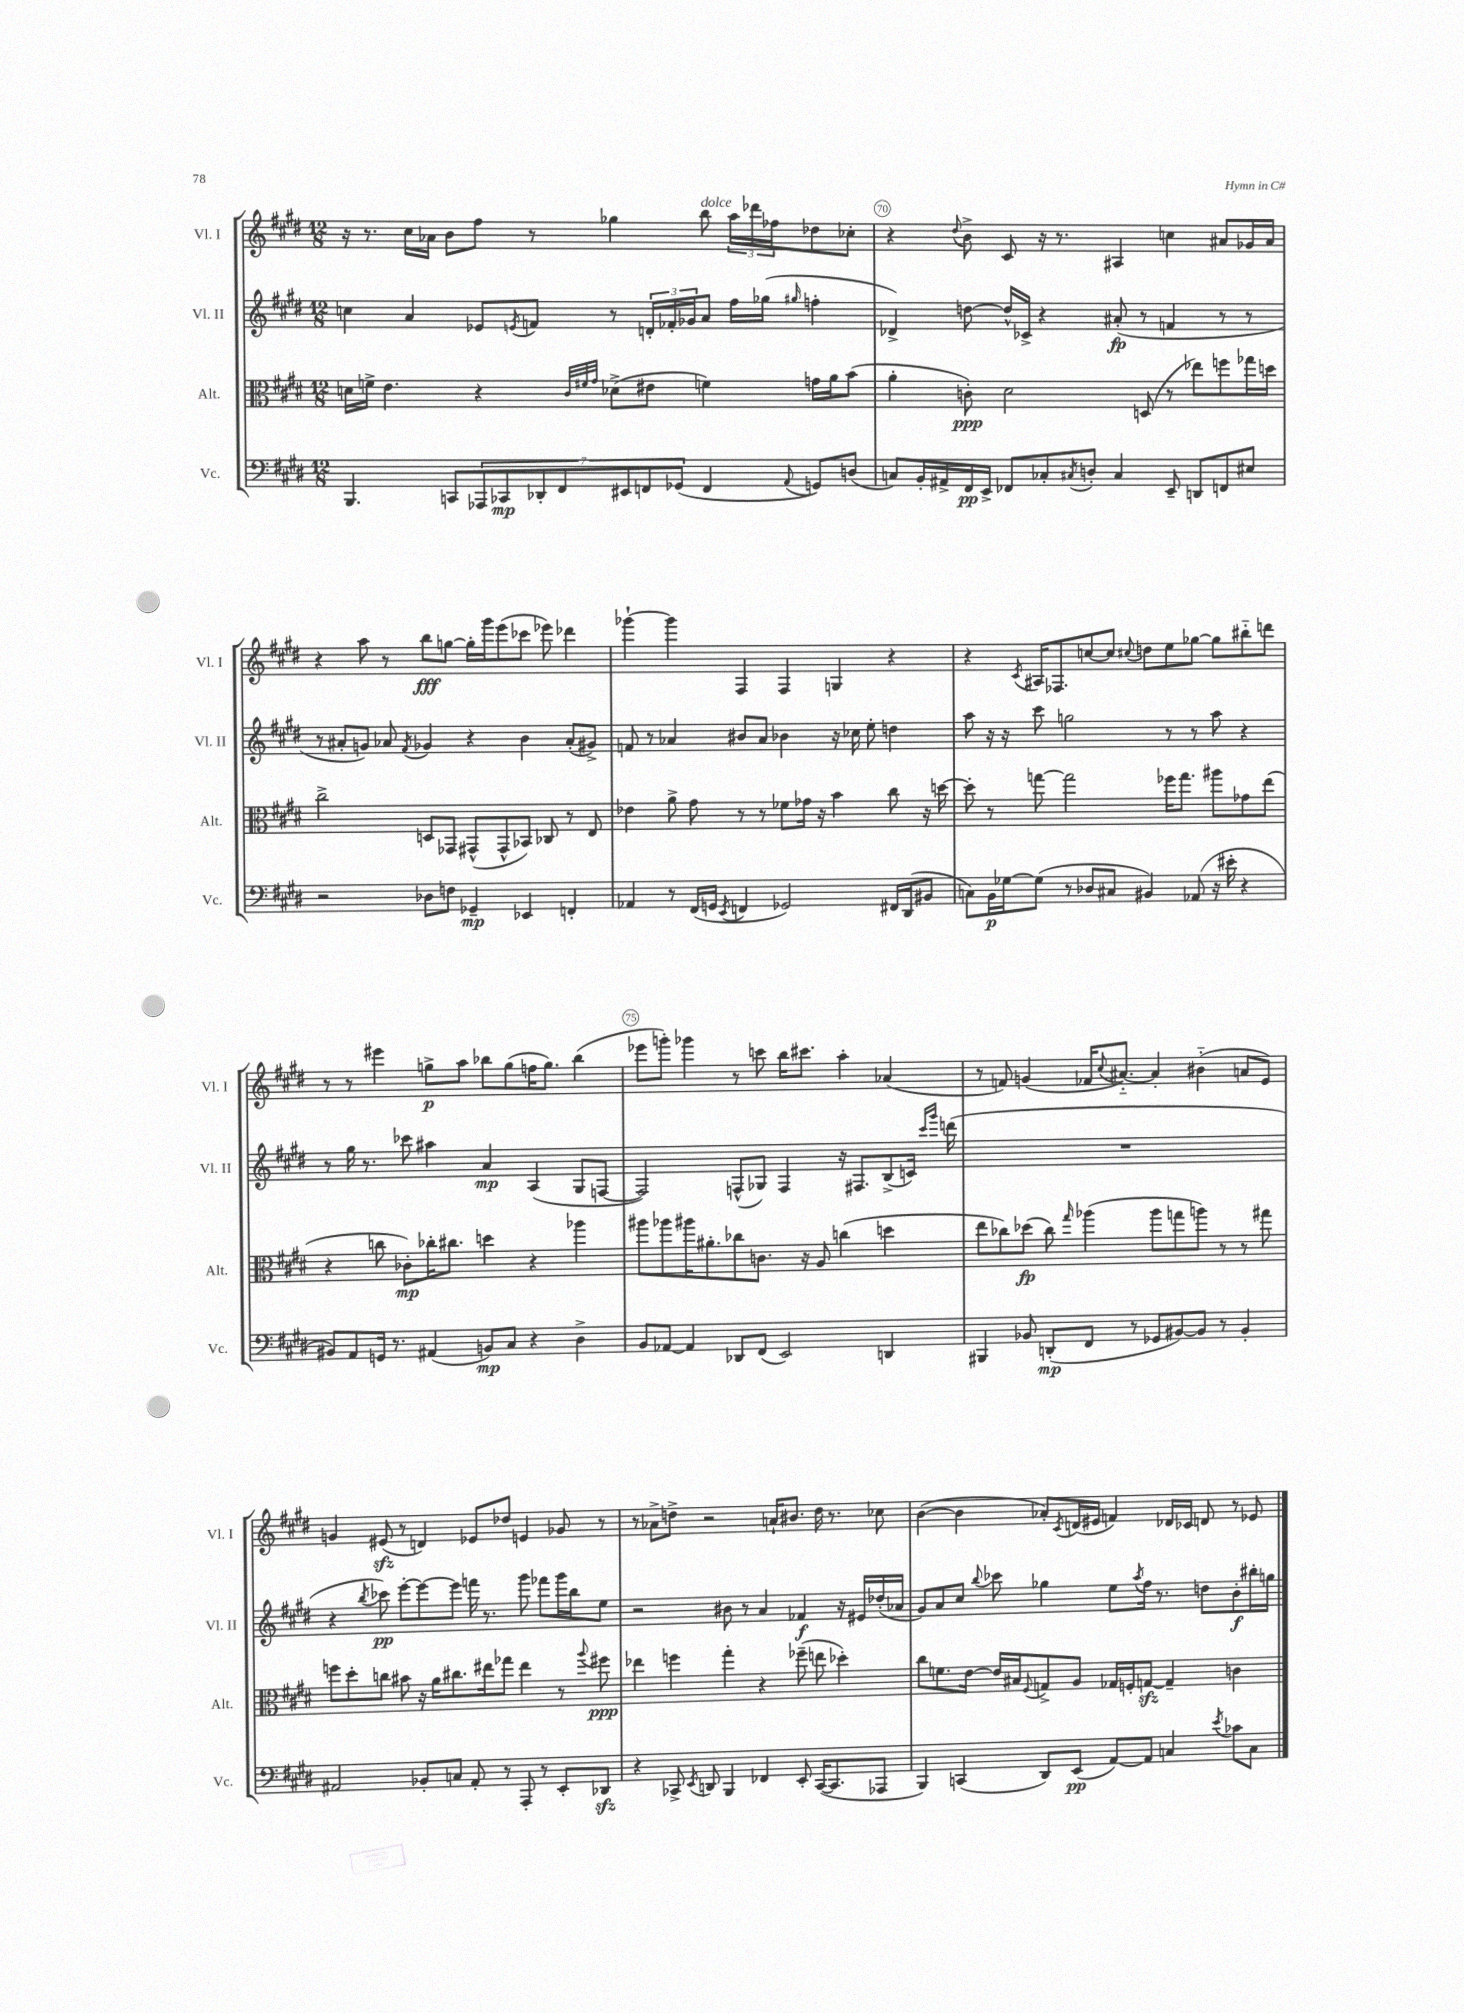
<<
\new StaffGroup <<
\new Staff = "s0" \with { instrumentName = "Vl. I" shortInstrumentName = "Vl. I" } {
    \clef treble \key e \major \numericTimeSignature \time 12/8
    r16 r8. cis''16 aes'16 b'8 fis''8 r8 ges''4 b''8^\markup { \italic "dolce" } \tuplet 3/2 { a''16 des'''16 fes''16 } des''8 ces''8-. |
    r4 \appoggiatura { dis''8 } b'8-> cis'8 r16 r8. ais4 c''4 ais'8 ges'16 ais'16 |
    r4 a''8 r8 b''8\fff g''8~ g''16-. gis'''16 e'''8( ces'''8 ees'''8) des'''4 |
    ges'''4~-! ges'''4 fis4 fis4 g4 r4 |
    r4 \acciaccatura { cis'8 } ais16 fes8. c''8~ c''8 \appoggiatura { cis''8 } d''8 e''8 ges''8~ ges''8 bis''8-_ d'''8 |
    r8 r8 eis'''4 g''8->\p a''8 bes''8 g''8( f''16 g''8.) bes''4( |
    ees'''8 g'''8-.) ges'''4 r8 c'''8 b''16 cis'''8. a''4-. aes'4( |
    r8 f'8) g'4( fes'16 \appoggiatura { cis''8 } ais'8.~-_) ais'4-. bis'4-_( a'8 e'8) |
    g'4 eis'8\sfz( r8 d'4) ees'8 des''8 e'4 ges'8 r8 |
    r8 aes'8-> d''8-> r2 a'16-! bis'8. d''16 r8. ces''8 |
    b'4~( b'4 aes'8-.) \acciaccatura { cis'8 } d'16( eis'16 f'4) des'16 ces'16 d'8 r8 ees'8 \bar "|." |
}
\new Staff = "s1" \with { instrumentName = "Vl. II" shortInstrumentName = "Vl. II" } {
    \clef treble \key e \major \numericTimeSignature \time 12/8
    c''4 a'4 ees'8 \acciaccatura { e'8 } f'8 r8 \tuplet 3/2 { d'16-. fes'16-. ges'16 } a'8 fis''16 ges''16( \grace { gis''16 } f''4-. |
    des'4->) d''8~ d''16-^ ces'16-> r4 ais'8-.\fp( r8 f'4 r8 r8 |
    r8 ais'8-. g'8) aes'8 \acciaccatura { fis'8 } ges'4 r4 b'4 aes'8-.( gis'8->) |
    f'8 r8 aes'4 bis'8 aes'8 bes'4 r16 ces''16 e''8-. d''4 |
    a''8 r16 r16 cis'''8 g''2 r8 r8 a''8 r4 |
    r8 gis''16 r8. ces'''8 ais''4 a'4\mp a4( gis8 f8~ |
    f2) f8-^( ges8) f4 r16 fis8. b8->( c'16) \grace { cis'''16 gis'''16 } d'''16( |
    R1. |
    r4 \acciaccatura { b''8 } ces'''8\pp) e'''8~-. e'''8~ e'''8 f'''16 r8. gis'''8 fes'''8 gis'''16 b''16 e''8 |
    r2 bis'8 r8 a'4 fes'4\f r16 eis'16 des''16-.( aes'16 |
    gis'8) a'8 cis''8 \appoggiatura { b''8 } ces'''8 ges''4 e''8 \acciaccatura { a''8 } fis''16 r8. d''8 b'8-.\f bis''16-. g''16 \bar "|." |
}
\new Staff = "s2" \with { instrumentName = "Alt." shortInstrumentName = "Alt." } {
    \clef alto \key e \major \numericTimeSignature \time 12/8
    d'16 f'16-> e'4. r4 \grace { cis'32 fis'32 gis'32 } des'8->( eis'8 f'4) g'16 a'16 b'8( |
    a'4-. c'8-.\ppp) dis'2 d8( r8 ees''8) f''8 ges''16 d''16 |
    cis''2-> d8 ges,8 gis,8-^( gis,8-^ bes,8) ces8 r8 e8 |
    ees'4 a'8-> gis'8 r8 r8 fes'8 ges'16 r16 b'4 cis''8 r16 d''16~ |
    d''8-. r8 g''8~ g''2 fes''16 g''8. ais''8 ges'8 e''8( |
    r4 c''8 ces'8-.\mp) ces''16-. cis''8. d''4 r4 aes''4 |
    ais''8 aes''8 ais''16 ais'8.-. ces''8 c'8. r16 a8 c''4( d''4 |
    e''8 ces''8) des''8\fp( ces''8) \grace { gis''16 } aes''4( aes''8 g''8 a''8) r8 r8 gis''8 |
    f''8 dis''8-. c''8 bis'8 r16 a'16 cis''8. eis''16 ges''8 eis''4 r8 \appoggiatura { a''8 } fis''8\ppp |
    ees''4 f''4 gis''4-. r4 fes''8--( e''8 des''4-.) |
    cis''8 f'8. e'16~ e'16 bis16 \appoggiatura { fis8 } g8-> a8 ges16 f16-. g8~\sfz g4-- c'4 \bar "|." |
}
\new Staff = "s3" \with { instrumentName = "Vc." shortInstrumentName = "Vc." } {
    \clef bass \key e \major \numericTimeSignature \time 12/8
    b,,4. c,8 \tuplet 7/4 { aes,,8 ces,8\mp des,8-. fis,8 eis,8 f,8 ges,8( } f,4 \appoggiatura { a,8 } g,8) d8( |
    c8) b,16-. ais,16-> fis,16\pp e,16-> fes,8 ces8-. \acciaccatura { cis8 } d8-. cis4 e,8-- d,8 f,8 eis8 |
    r2 des8 f8 ges,4--\mp ees,4 f,4-. |
    aes,4 r8 fis,16( g,16 \acciaccatura { e,8 } f,4 ges,2) fis,16 dis,16( bis,8 |
    c8) b,16\p ges16~ ges8( r8 des8 cis8 bis,4) aes,8( r16 eis'16-. r4 |
    bis,8) a,8 g,16 r8. ais,4( b,8\mp) cis8 r4 dis4-> |
    b,8 aes,8~ aes,4 des,8 fis,8( e,2) d,4 |
    bis,,4 bes,8 d,8-.\mp( fis,8 r8 ges,8 bis,8~) bis,8 r8 bis,4-. |
    ais,2 bes,8-. c8 ais,8-. r8 a,,8-. r8 e,8-. des,8\sfz |
    r4 ces,8-> \acciaccatura { e,8 } d,8 b,,4 fes,4 e,8-. ces,16~( ces,8. aes,,8 |
    b,,4) c,4( dis,8) e,8\pp( a,8~) a,8 c4 \acciaccatura { e'8 } ces'8 c8 \bar "|." |
}
>>
>>
\layout { \context { \Score currentBarNumber = #69 \override BarNumber.break-visibility = ##(#f #t #t) barNumberVisibility = #(every-nth-bar-number-visible 5) \override BarNumber.stencil = #(make-stencil-circler 0.1 0.3 ly:text-interface::print) } }
